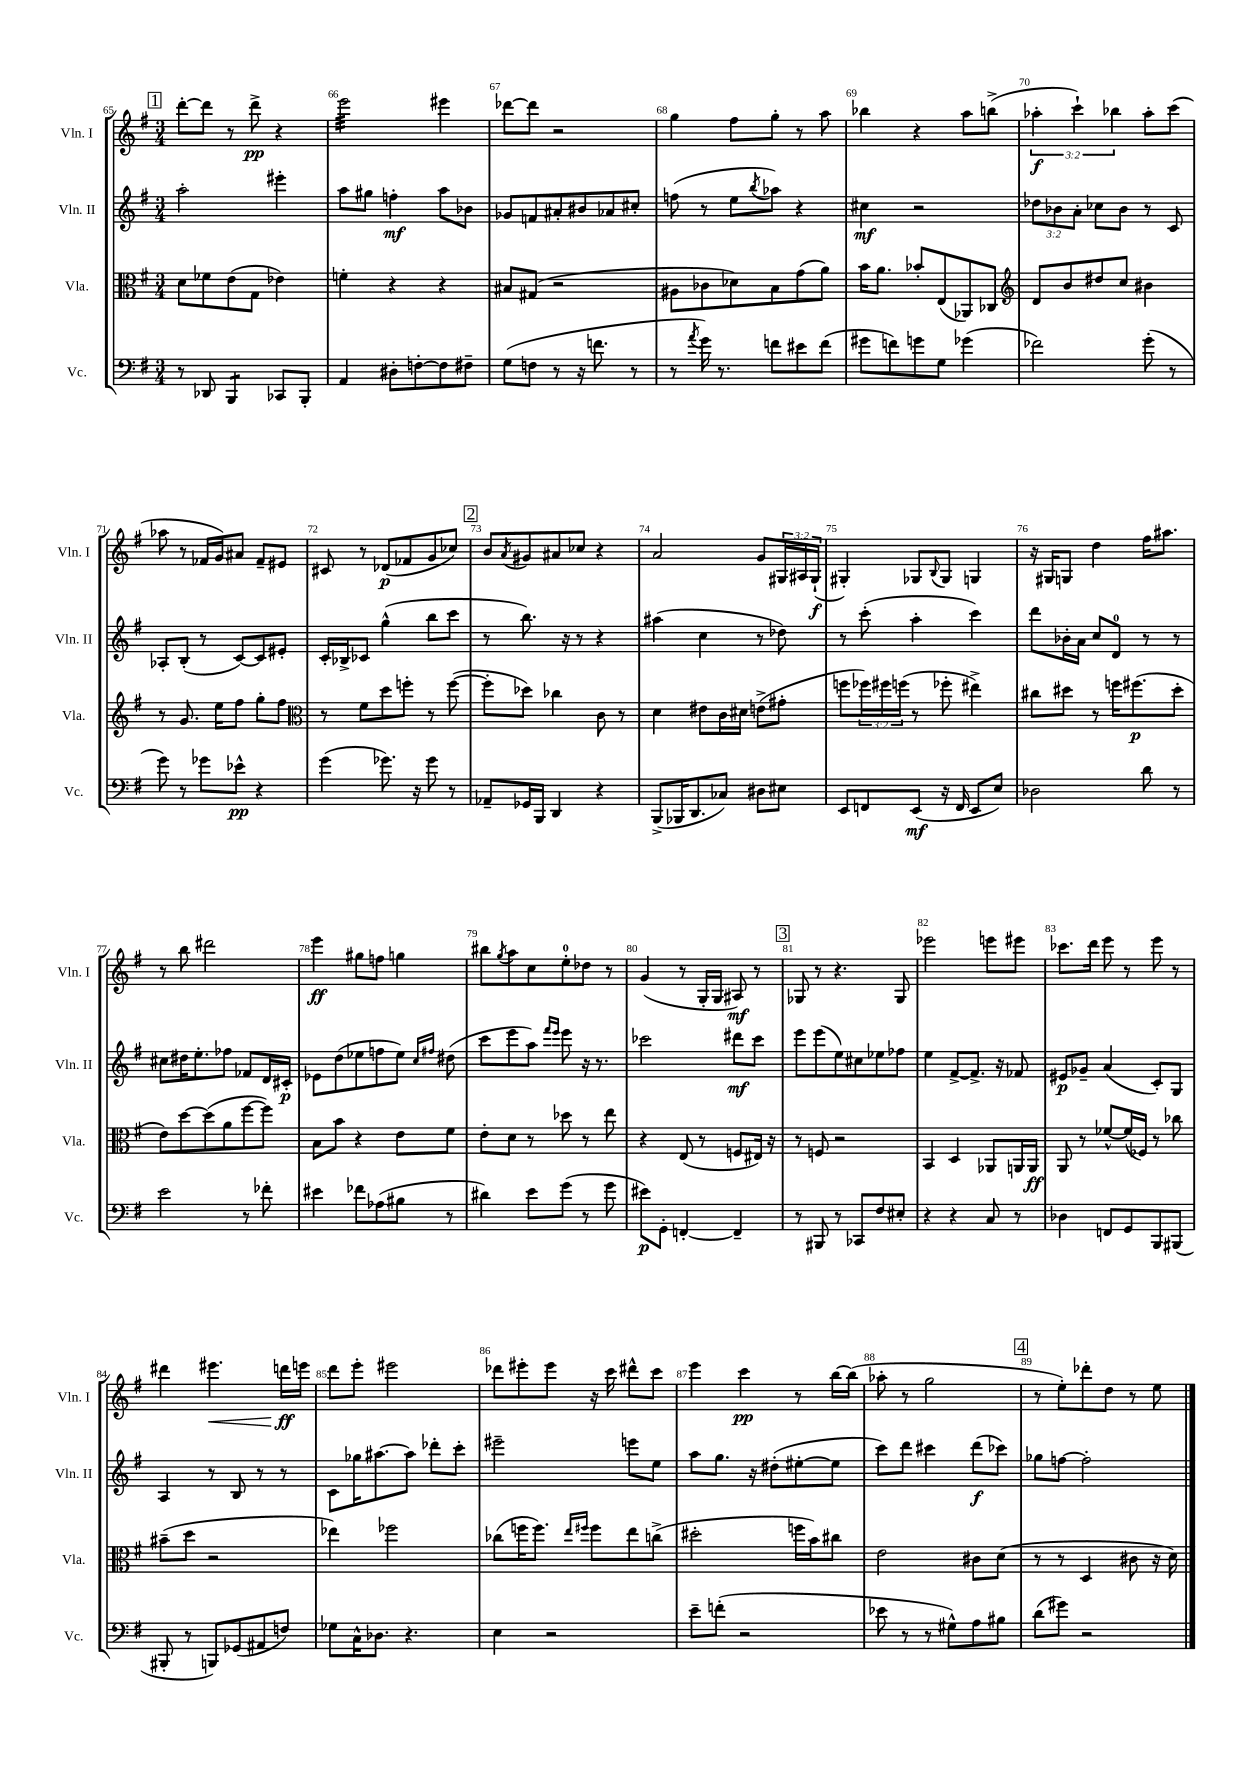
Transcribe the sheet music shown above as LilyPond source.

<<
\new StaffGroup <<
\new Staff = "s0" \with { instrumentName = "Vln. I" shortInstrumentName = "Vln. I" } {
    \clef treble \key g \major \numericTimeSignature \time 3/4 \override Staff.TupletNumber.text = #tuplet-number::calc-fraction-text
    \mark \markup { \box "1" } d'''8~-. d'''8 r8 d'''8->\pp r4 |
    e'''2:32 eis'''4 |
    des'''8~ des'''8 r2 |
    g''4 fis''8 g''8-. r8 a''8 |
    bes''4 r4 a''8 b''8->( |
    \tuplet 3/2 { aes''4-.\f c'''4-!) bes''4 } aes''8-. c'''8( |
    aes''8 r8 fes'16 g'16) ais'8 fes'8-- eis'8 |
    cis'8 r8 des'8\p( fes'8 g'8 ces''8) |
    \mark \markup { \box "2" } b'8 \acciaccatura { a'8 } gis'8 ais'8 ces''8 r4 |
    a'2 g'8 \tuplet 3/2 { gis16 ais16 gis16-!\f( } |
    gis4-.) ges8 \appoggiatura { b8 } ges8 g4 |
    r16 gis16 g8 d''4 fis''16 ais''8. |
    r8 b''8 dis'''2 |
    e'''4\ff gis''8 f''8 g''4 |
    bis''8 \acciaccatura { g''8 } a''8 c''8 e''8-0-. des''8 r8 |
    g'4( r8 g16-. g16 ais8\mf) r8 |
    \mark \markup { \box "3" } ges8 r8 r4. ges8 |
    ees'''2 e'''8 eis'''8 |
    ces'''8. d'''16 e'''8 r8 e'''8 r8 |
    dis'''4 eis'''4.\< d'''16\ff\! e'''16 |
    d'''8 e'''8-. eis'''2 |
    des'''8 eis'''8-. eis'''8 r16 c'''16 dis'''8-^ c'''8 |
    e'''4 c'''4\pp r8 b''16~ b''16( |
    aes''8-. r8 g''2 |
    \mark \markup { \box "4" } r8 e''8-.) des'''8-. d''8 r8 e''8 \bar "|." |
}
\new Staff = "s1" \with { instrumentName = "Vln. II" shortInstrumentName = "Vln. II" } {
    \clef treble \key g \major \numericTimeSignature \time 3/4 \override Staff.TupletNumber.text = #tuplet-number::calc-fraction-text
    \mark \markup { \box "1" } a''2-. eis'''4-. |
    a''8 gis''8 f''4-.\mf a''8 bes'8 |
    ges'8 f'8 ais'8-. bis'8 aes'8 cis''8-. |
    f''8( r8 e''8 \acciaccatura { b''8 } aes''8) r4 |
    cis''4\mf r2 |
    \tuplet 3/2 { des''8 bes'8 a'8-. } ces''8 bes'8 r8 c'8 |
    aes8-. b8-.( r8 c'8~) c'8 eis'8-. |
    c'16-. bes16-> ces'8 g''4-^( b''8 c'''8 |
    \mark \markup { \box "2" } r8 b''8.) r16 r8 r4 |
    ais''4( c''4 r8 des''8) |
    r8 c'''8-.( a''4-. c'''4) |
    d'''8 bes'16-. a'16 c''8 d'8-0 r8 r8 |
    cis''8 dis''16 e''8.-. fes''8 fes'8 d'16 cis'16-.\p |
    ees'8 d''8( ees''8 f''8 ees''8) \grace { c''16 fis''16 } dis''8( |
    c'''8 e'''8 a''8) \grace { fis'''16 e'''16 } e'''8 r16 r8. |
    ces'''2 dis'''8\mf ces'''8 |
    \mark \markup { \box "3" } e'''8 e'''8( e''8) cis''8 ees''8 fes''8 |
    e''4 fis'8~-> fis'8.-> r16 fes'8 |
    eis'8\p ges'8-- a'4( c'8-.) g8 |
    a4 r8 b8 r8 r8 |
    c'8 ges''16 ais''8.~ ais''8 des'''8-. c'''8-. |
    eis'''2-- e'''8 e''8 |
    a''8 g''8. r16 dis''8-.( eis''8~-. eis''8 |
    c'''8) d'''8 cis'''4 d'''8\f( ces'''8) |
    \mark \markup { \box "4" } ges''8 f''8~ f''2-. \bar "|." |
}
\new Staff = "s2" \with { instrumentName = "Vla." shortInstrumentName = "Vla." } {
    \clef alto \key g \major \numericTimeSignature \time 3/4 \override Staff.TupletNumber.text = #tuplet-number::calc-fraction-text
    \mark \markup { \box "1" } d'8 fes'8 e'8( g8 ees'4) |
    f'4-. r4 r4 |
    bis8 gis8( r2 |
    ais8 ces'8 des'8) b8 g'8( a'8) |
    b'16 a'8. bes'8-. e8( aes,8) ces8 |
    \clef treble d'8 b'8 dis''8 c''8 bis'4 |
    r8 g'8. e''16 fis''8 g''8-. fis''8 |
    \clef alto r8 fis'8 d''8 f''8-. r8 f''8~( |
    \mark \markup { \box "2" } f''8-. des''8) ces''4 c'8 r8 |
    d'4 eis'8 c'16 dis'16 e'8->( gis'8-. |
    f''8 \tuplet 3/2 { fes''16) fis''16 f''16( } r8 fes''8-. eis''4->) |
    cis''8 dis''8 r8 f''16 fis''8.\p( dis''8-. |
    e'8) d''8~ d''8( a'8 fis''8~ fis''8) |
    b8 b'8 r4 e'8 fis'8 |
    e'8-. d'8 r8 des''8 r8 e''8 |
    r4 e8( r8 f8 eis16) r16 |
    \mark \markup { \box "3" } r8 f8 r2 |
    b,4 d4 aes,8 a,16 a,16\ff |
    a,8 r8 fes'8~-^ fes'16( fes16) r8 ces''8 |
    bis'8--( d''8 r2 |
    ees''4) fes''2 |
    ces''8( f''16 f''8.) \grace { e''16 fis''16 } fis''8 e''8 c''8->( |
    dis''2-. f''16 b'16) cis''8 |
    e'2 cis'8 d'8( |
    \mark \markup { \box "4" } r8 r8 d4 cis'8 r16 d'16) \bar "|." |
}
\new Staff = "s3" \with { instrumentName = "Vc." shortInstrumentName = "Vc." } {
    \clef bass \key g \major \numericTimeSignature \time 3/4
    \mark \markup { \box "1" } r8 des,8 b,,4:8 ces,8 b,,8-. |
    a,4 dis8-. f8~-. f8 fis8-- |
    g8( f8 r8 r16 f'8. r8 |
    r8 \acciaccatura { a'8 } g'16) r8. f'8 eis'8 f'8( |
    gis'8 f'8) g'8 g8 ges'4( |
    fes'2) g'8-.( r8 |
    g'8) r8 ges'8 ees'8-^\pp r4 |
    g'4( ges'8.) r16 ges'8 r8 |
    \mark \markup { \box "2" } aes,8-- ges,16 b,,16 d,4 r4 |
    b,,8->( bes,,16 d,8. ces8) dis8 eis8 |
    e,8 f,8 e,8\mf( r16 f,16 e,8 e8) |
    des2 d'8 r8 |
    e'2 r8 fes'8-. |
    eis'4 fes'8 aes8( bis8 r8 |
    dis'4) e'8 g'8( r8 g'8 |
    eis'8\p) g,8-. f,4~-. f,4-- |
    \mark \markup { \box "3" } r8 bis,,8 r8 ces,8 fis8 eis8-. |
    r4 r4 c8 r8 |
    des4 f,8 g,8 b,,8 bis,,8( |
    bis,,8-. r8 b,,8) ges,8( ais,8 f8) |
    ges8 c16-^ des8. r4. |
    e4 r2 |
    e'8-- f'8-.( r2 |
    ees'8 r8 r8 gis8-^) a8 bis8 |
    \mark \markup { \box "4" } d'8( gis'8) r2 \bar "|." |
}
>>
>>
\layout { \context { \Score currentBarNumber = #65 \override BarNumber.break-visibility = ##(#f #t #t) barNumberVisibility = #all-bar-numbers-visible } }
